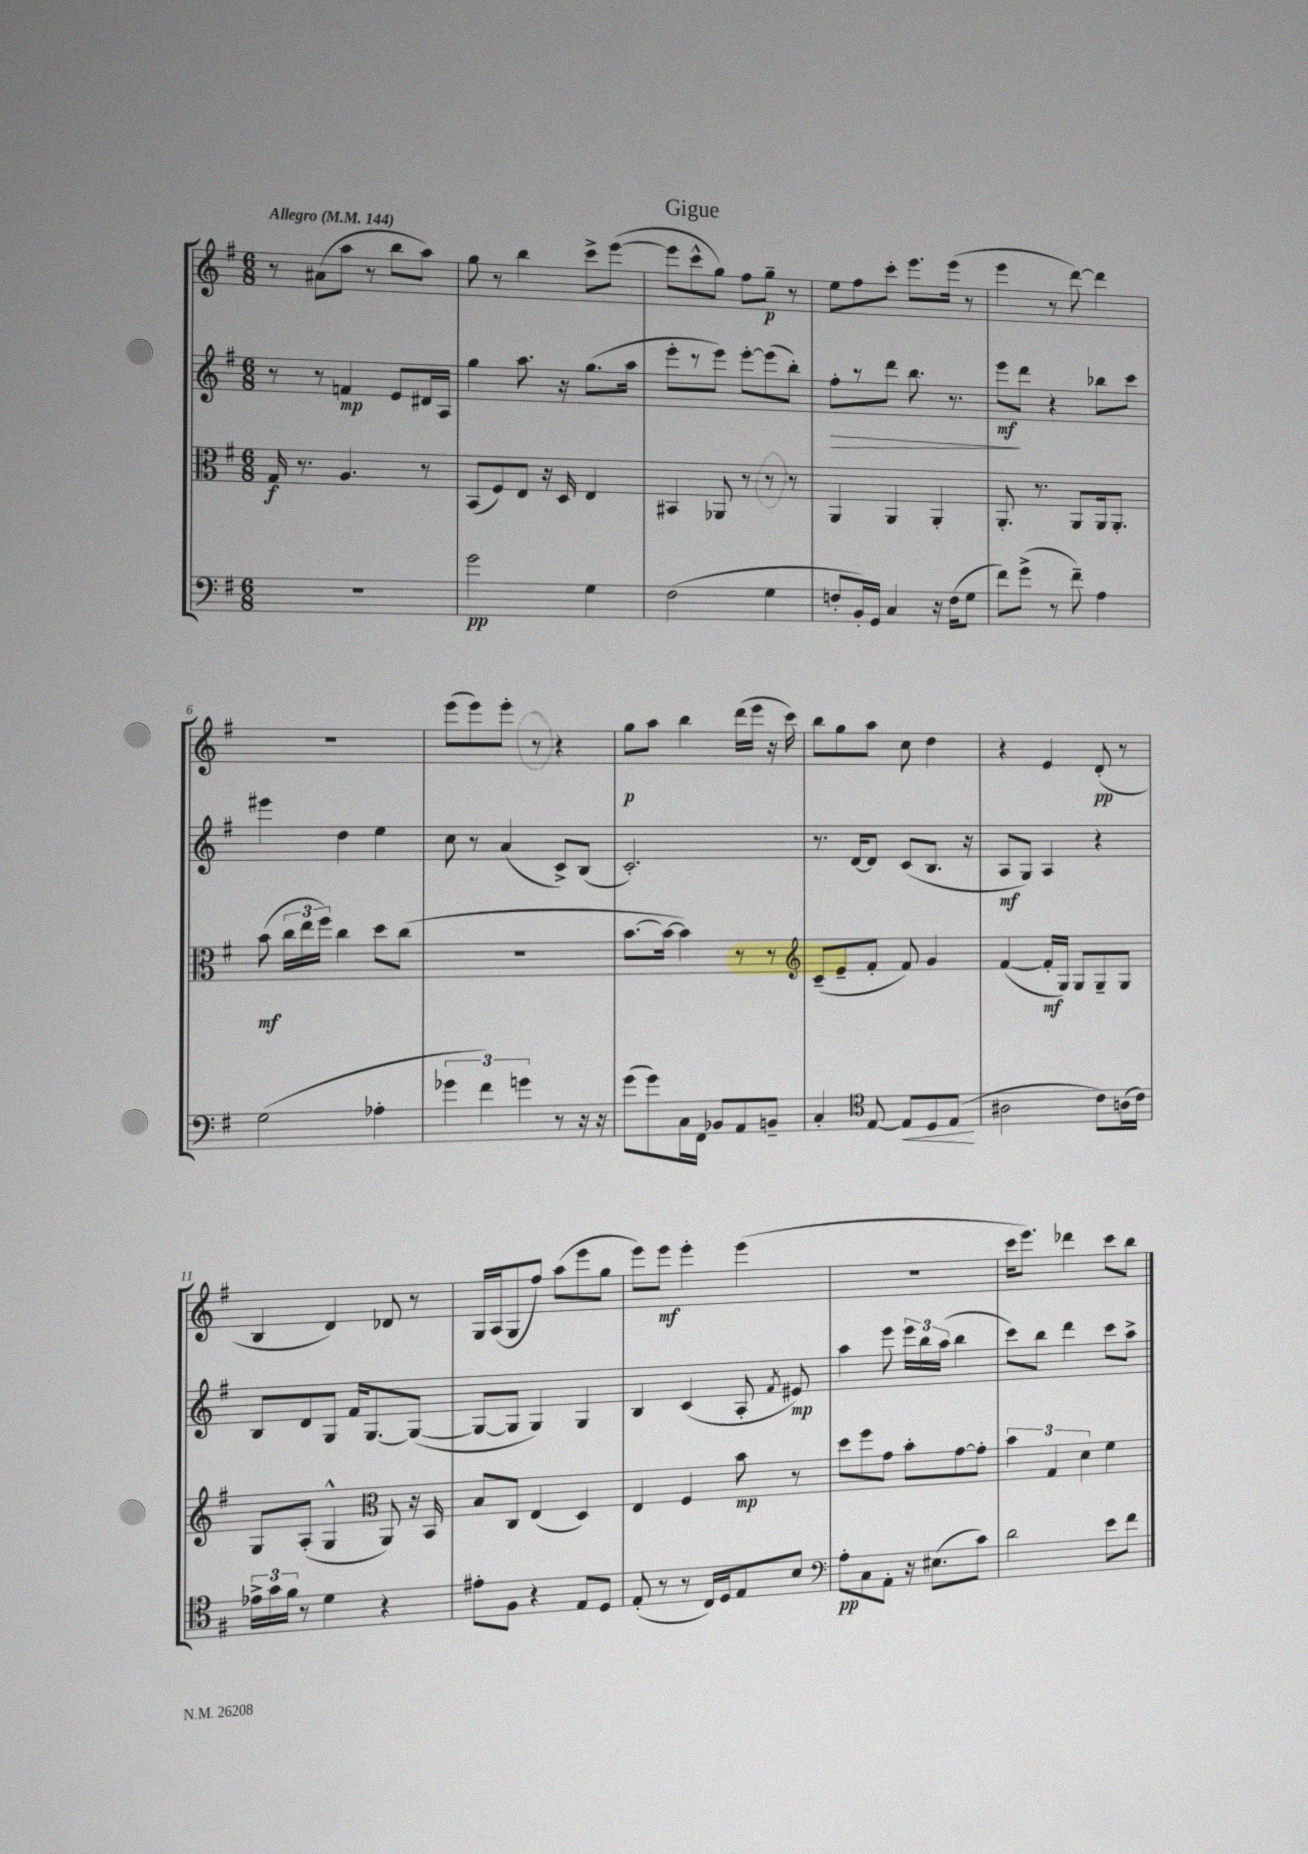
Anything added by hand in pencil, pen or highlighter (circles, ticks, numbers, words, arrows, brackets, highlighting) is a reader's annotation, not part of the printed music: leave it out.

**kern	**dynam	**kern	**dynam	**kern	**dynam	**kern	**dynam
*part4	*part4	*part3	*part3	*part2	*part2	*part1	*part1
*staff4	*staff4	*staff3	*staff3	*staff2	*staff2	*staff1	*staff1
*clefF4	*	*clefC3	*	*clefG2	*	*clefG2	*
*k[f#]	*	*k[f#]	*	*k[f#]	*	*k[f#]	*
*M6/8	*	*M6/8	*	*M6/8	*	*M6/8	*
*MM144	*	*MM144	*	*MM144	*	*MM144	*
=1	=1	=1	=1	=1	=1	=1	=1
!	!	!	!	!	!	!LO:TX:a:B:t=Allegro	!
2.r	.	16G/	f	8r	.	8r	.
.	.	8.r	.	.	.	.	.
.	.	.	.	8r	.	(8a#X\L	.
.	.	4.A/	.	4fn/	mp	8aa\J	.
.	.	.	.	.	.	8r	.
.	.	.	.	8e/L	.	8bb\L	.
.	.	8r	.	16d#X/L	.	8aa\J)	.
.	.	.	.	16A/JJ	.	.	.
=2	=2	=2	=2	=2	=2	=2	=2
2g\	pp	(8BB/L	.	4gg\	.	8gg\	.
.	.	8F#/)	.	.	.	8r	.
.	.	8E/J	.	8.aa\	.	4bb\	.
.	.	16r	.	.	.	.	.
.	.	16D/	.	16r	.	.	.
4G\	.	4E/	.	(8.gg\L	.	8ccc^\L	.
.	.	.	.	.	.	([8eee\J	.
.	.	.	.	16aa\Jk	.	.	.
=3	=3	=3	=3	=3	=3	=3	=3
(2F#\	.	4BB#X/	.	8eee'\L	.	8eee\L]	.
.	.	.	.	8r	.	8ccc^^\	.
.	.	8AA-X/	.	8eee\J)	.	8gg\J)	.
.	.	8r	.	[8eee'\L	.	8ff#\L	.
4G\	.	8r	.	(8eee\]	.	8gg~\J	p
.	.	8r	.	8bb'\J)	.	8r	.
=4	=4	=4	=4	=4	=4	=4	=4
!	!	!	!	!	!LO:HP:b	!	!
8Fn'/L	.	4AA/	.	8ff#'\L	>	8ee\L	.
16BB'/L)	.	.	.	8r	.	8ff#\	.
16GG/JJ	.	.	.	.	.	.	.
4C/	.	4AA/	.	8ddd\J	.	8ccc'\J	.
.	.	.	.	8.bb\	.	8.eee\L	.
16r	.	4AA'/	.	.	.	.	.
(16F\KL	.	.	.	8.r	.	(16eee\Jk	.
8G\J	.	.	.	.	.	8r	.
=5	=5	=5	=5	=5	=5	=5	=5
8f#\L)	.	8.AA'/	.	8eee\L	mf	4eee\	.
(8g^\J	.	.	.	8ddd\J	]	.	.
.	.	8.r	.	.	.	.	.
8r	.	.	.	4r	.	8r	.
8f#~\)	.	8AA/L	.	.	.	[8ddd\)	.
4A\	.	16AA/k	.	8bb-X\L	.	4ddd\]	.
.	.	8.AA'/J	.	.	.	.	.
.	.	.	.	8ccc\J	.	.	.
!!LO:LB:g=z
=6	=6	=6	=6	=6	=6	=6	=6
(2G\	.	(8b\	mf	4eee#X\	.	2.r	.
.	.	24cc\LL	.	.	.	.	.
.	.	24ee\	.	.	.	.	.
.	.	24ff#\JJ)	.	.	.	.	.
.	.	4cc\	.	4dd\	.	.	.
4A-X'\	.	8dd\L	.	4ee\	.	.	.
.	.	(8cc\J	.	.	.	.	.
=7	=7	=7	=7	=7	=7	=7	=7
6g-X\	.	2.r	.	8cc\	.	(8eee\L	.
.	.	.	.	8r	.	8eee\)	.
6f#\)	.	.	.	.	.	.	.
.	.	.	.	(4a/	.	8eee'\J	.
6gn\	.	.	.	.	.	.	.
.	.	.	.	.	.	8r	.
8r	.	.	.	8c^/L)	.	4r	.
16r	.	.	.	(8B/J	.	.	.
16r	.	.	.	.	.	.	.
=8	=8	=8	=8	=8	=8	=8	=8
(8g\L	.	[8.b\L	.	2.c'/)	.	8gg\L	p
8g\)	.	.	.	.	.	8aa\J	.
.	.	16b\Jk_	.	.	.	.	.
16C\L	.	4b\])	.	.	.	4bb\	.
16FF#\JJ	.	.	.	.	.	.	.
8BB-X/L	.	.	.	.	.	.	.
8AA/	.	8r	.	.	.	(16ddd\LL	.
.	.	.	.	.	.	16eee\JJ	.
8BBn~/J	.	8r	.	.	.	16r	.
.	.	.	.	.	.	16ccc\)	.
=9	=9	=9	=9	=9	=9	=9	=9
*	*	*clefG2	*	*	*	*	*
4C'/	.	(8c~/L	.	8.r	.	8bb\L	.
.	.	8e~/	.	.	.	8gg\	.
.	.	.	.	[16d/KL	.	.	.
*clefC4	*	*	*	*	*	*	*
[8E/	.	8f#'/J	.	8d/J]	.	8aa\J	.
!	!LO:HP:b	!	!	!	!	!	!
8E/L]	<	8f#/)	.	(8c/L	.	8cc\	.
8D/	.	4g/	.	8.B/J	.	4dd\	.
(8E/J	.	.	.	.	.	.	.
.	.	.	.	16r	.	.	.
.	[	.	.	.	.	.	.
=10	=10	=10	=10	=10	=10	=10	=10
2A#X\	.	([4f#/	.	8A/L	mf	4r	.
.	.	.	.	8G/J)	.	.	.
.	.	16f#'/LL]	mf	4A/	.	4e/	.
.	.	16G/JJ)	.	.	.	.	.
.	.	8G/L	.	.	.	.	.
8c\L)	.	8G~/	.	4r	.	(8d'/	pp
(16An\L	.	8G/J	.	.	.	8r	.
16c\JJ)	.	.	.	.	.	.	.
!!LO:LB:g=z
=11	=11	=11	=11	=11	=11	=11	=11
24e-X^\LL	.	8G/L	.	8B/L	.	4B/	.
24g\	.	.	.	.	.	.	.
24f#\JJ	.	.	.	.	.	.	.
8r	.	(8A'/J	.	8d/	.	.	.
4d\	.	4G^^/	.	8G/J	.	4d/)	.
.	.	.	.	16f#/KL	.	.	.
.	.	.	.	[8.G/	.	.	.
*	*	*clefC3	*	*	*	*	*
4r	.	8AA/)	.	.	.	8d-X/	.
.	.	16r	.	(8G/J_	.	8r	.
.	.	16BB/	.	.	.	.	.
=12	=12	=12	=12	=12	=12	=12	=12
8e#X'\L	.	8B/L	.	8G/L_	.	16G/LL	.
.	.	.	.	.	.	(16A/J	.
8F#\J	.	8C/J	.	8G/J]	.	8G/	.
4r	.	(4E/	.	4G/)	.	8ff#/J)	.
.	.	.	.	.	.	(8aa\L	.
8E/L	.	4D/)	.	4G/	.	8eee\	.
8D/J	.	.	.	.	.	8gg\J	.
=13	=13	=13	=13	=13	=13	=13	=13
(8E'/	.	4E/	.	4B/	.	8eee\L)	.
8r	.	.	.	.	.	8eee\J	mf
8r	.	4F#/	.	(4c/	.	4eee'\	.
16C/LL)	.	.	.	.	.	.	.
16D/J	.	.	.	.	.	.	.
8E/	.	8b\	mp	8A'/	.	(4eee\	.
.	.	.	.	8qf#/	.	.	.
8B/J	.	8r	.	8e#X/)	mp	.	.
=14	=14	=14	=14	=14	=14	=14	=14
*clefF4	*	*	*	*	*	*	*
8A'\L	pp	8dd\L	.	4aa\	.	2.r	.
8C\	.	8ff#\	.	.	.	.	.
8AA'\J	.	8g\J	.	8eee\	.	.	.
16r	.	8b'\L	.	24eee\LL	.	.	.
.	.	.	.	24bb\	.	.	.
(8.E#X\L	.	.	.	.	.	.	.
.	.	.	.	(24aa\JJ	.	.	.
.	.	[8g\	.	4bb\	.	.	.
8c\J)	.	8g'\J]	.	.	.	.	.
=15	=15	=15	=15	=15	=15	=15	=15
2d\	.	6b\	.	8ccc\L)	.	16ccc\KL	.
.	.	.	.	.	.	8.eee\J)	.
.	.	.	.	8bb\J	.	.	.
.	.	6G/	.	.	.	.	.
.	.	.	.	4ddd\	.	4ddd-X\	.
.	.	6d\	.	.	.	.	.
8e\L	.	4f#\	.	8ccc\L	.	8ccc\L	.
8f#\J	.	.	.	8aa^\J	.	8bb\J	.
==	==	==	==	==	==	==	==
*-	*-	*-	*-	*-	*-	*-	*-
